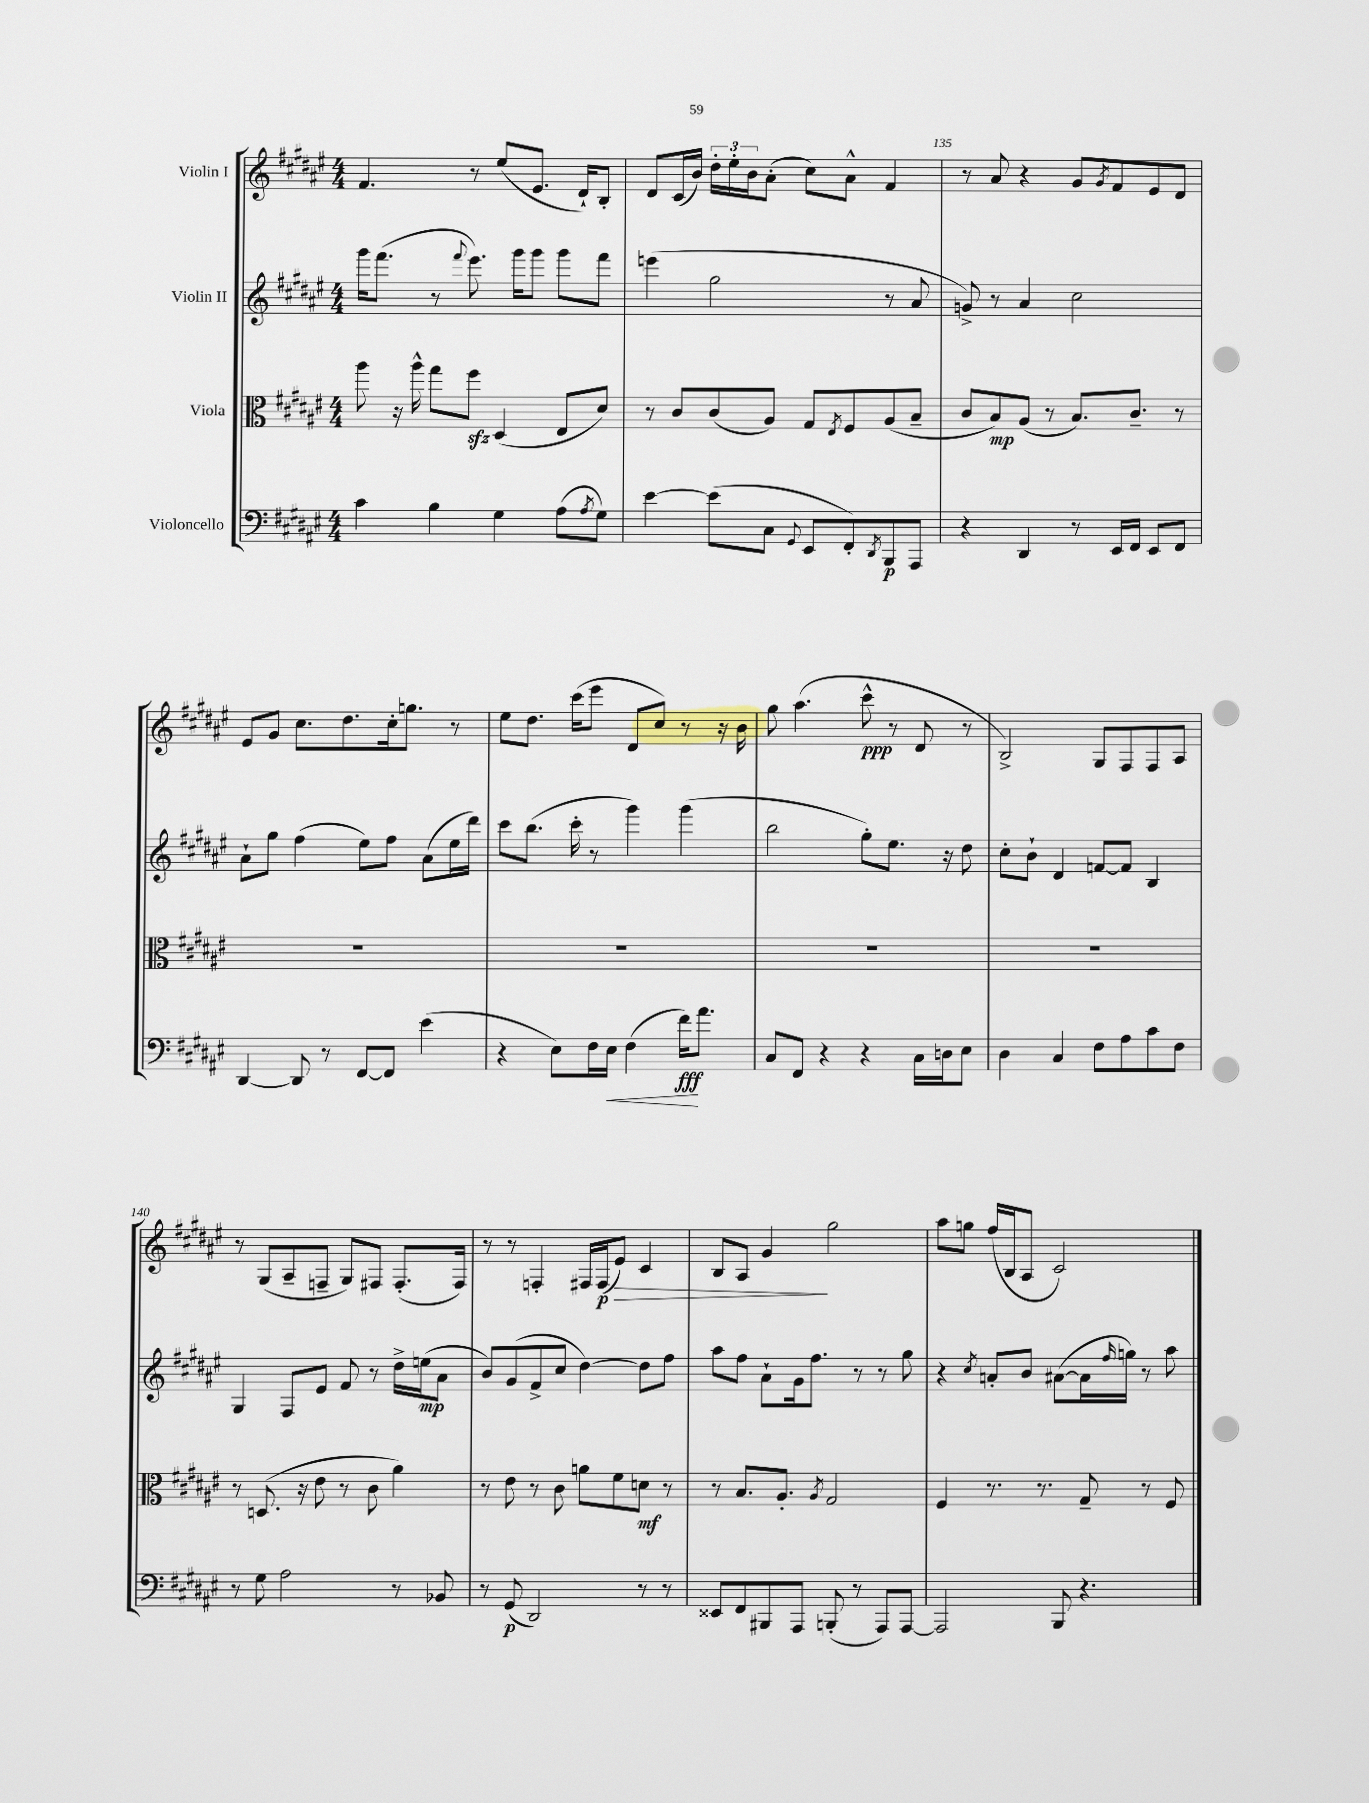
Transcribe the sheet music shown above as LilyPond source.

<<
\new StaffGroup <<
\new Staff = "s0" \with { instrumentName = "Violin I" } {
    \clef treble \key fis \major \numericTimeSignature \time 4/4
    fis'4. r8 eis''8( eis'8. dis'16-!) b8-. |
    dis'8 cis'16( b'16) \tuplet 3/2 { dis''16-. eis''16-. b'16 } ais'8-.( cis''8) ais'8-^ fis'4 |
    r8 ais'8 r4 gis'8 \acciaccatura { gis'8 } fis'8 eis'8 dis'8 |
    eis'8 gis'8 cis''8. dis''8. cis''16-. g''8. r8 |
    eis''8 dis''8. cis'''16( eis'''8 dis'8 cis''8) r8 r16 b'16 |
    gis''8 ais''4.( cis'''8-^\ppp r8 dis'8 r8 |
    b2->) gis8 fis8 fis8 ais8 |
    r8 gis8( ais8-- f8-- gis8) fis8 fis8.-.( fis16) |
    r8 r8 f4-. fis16 fis16\p( eis'8\>) cis'4 |
    b8 ais8 gis'4\! gis''2 |
    ais''8 g''8 fis''16( b16 ais8 cis'2) \bar "|." |
}
\new Staff = "s1" \with { instrumentName = "Violin II" } {
    \clef treble \key fis \major \numericTimeSignature \time 4/4
    gis'''16 fis'''8.( r8 \appoggiatura { fis'''8 } eis'''8.) gis'''16 gis'''8 gis'''8 fis'''8 |
    e'''4( gis''2 r8 ais'8 |
    g'8->) r8 ais'4 cis''2 |
    ais'8-! gis''8 fis''4( eis''8) fis''8 ais'8( eis''16 dis'''16) |
    cis'''8 b''8.( cis'''16-. r8 gis'''4) gis'''4( |
    b''2 gis''8-.) eis''8. r16 dis''8 |
    cis''8-. b'8-! dis'4 f'8~ f'8 b4 |
    gis4 fis8 eis'8 fis'8 r8 dis''16-> e''16\mp( ais'8 |
    b'8) gis'8( fis'8-> cis''8 dis''4~) dis''8 fis''8 |
    ais''8 fis''8 ais'8-! gis'16 fis''8. r8 r8 gis''8 |
    r4 \acciaccatura { cis''8 } a'8-. b'8 ais'8~( ais'16 \grace { fis''16 } g''16) r8 ais''8 \bar "|." |
}
\new Staff = "s2" \with { instrumentName = "Viola" } {
    \clef alto \key fis \major \numericTimeSignature \time 4/4
    ais''8 r16 ais''16-^ gis''8 fis''8\sfz dis4( eis8 dis'8) |
    r8 cis'8 cis'8( ais8) gis8 \acciaccatura { eis8 } fis8 ais8( b8-- |
    cis'8 b8\mp) ais8( r8 b8.) cis'8.-- r8 |
    R1 |
    R1 |
    R1 |
    R1 |
    r8 d8.( r16 eis'8 r8 cis'8 ais'4) |
    r8 eis'8 r8 cis'8 a'8 fis'8 d'8\mf r8 |
    r8 b8. ais8.-. \acciaccatura { ais8 } gis2 |
    fis4 r8. r8. gis8-- r8 fis8 \bar "|." |
}
\new Staff = "s3" \with { instrumentName = "Violoncello" } {
    \clef bass \key fis \major \numericTimeSignature \time 4/4
    cis'4 b4 gis4 ais8( \acciaccatura { ais8 } gis8) |
    eis'4~ eis'8( cis8 \appoggiatura { gis,8 } eis,8 fis,8-.) \acciaccatura { dis,8 } b,,8\p ais,,8 |
    r4 dis,4 r8 eis,16 fis,16 eis,8 fis,8 |
    dis,4~ dis,8 r8 fis,8~ fis,8 eis'4( |
    r4 eis8) fis16 eis16\< fis4( fis'16\fff\!) ais'8. |
    cis8 fis,8 r4 r4 cis16 d16 eis8 |
    dis4 cis4 fis8 ais8 cis'8 fis8 |
    r8 gis8 ais2 r8 bes,8 |
    r8 gis,8\p( dis,2) r8 r8 |
    eisis,8 fis,8 bis,,8 ais,,8 b,,8-.( r8 ais,,8) ais,,8~ |
    ais,,2 b,,8 r4. \bar "|." |
}
>>
>>
\layout { \context { \Score currentBarNumber = #133 \override BarNumber.break-visibility = ##(#f #t #t) barNumberVisibility = #(every-nth-bar-number-visible 5) } }
